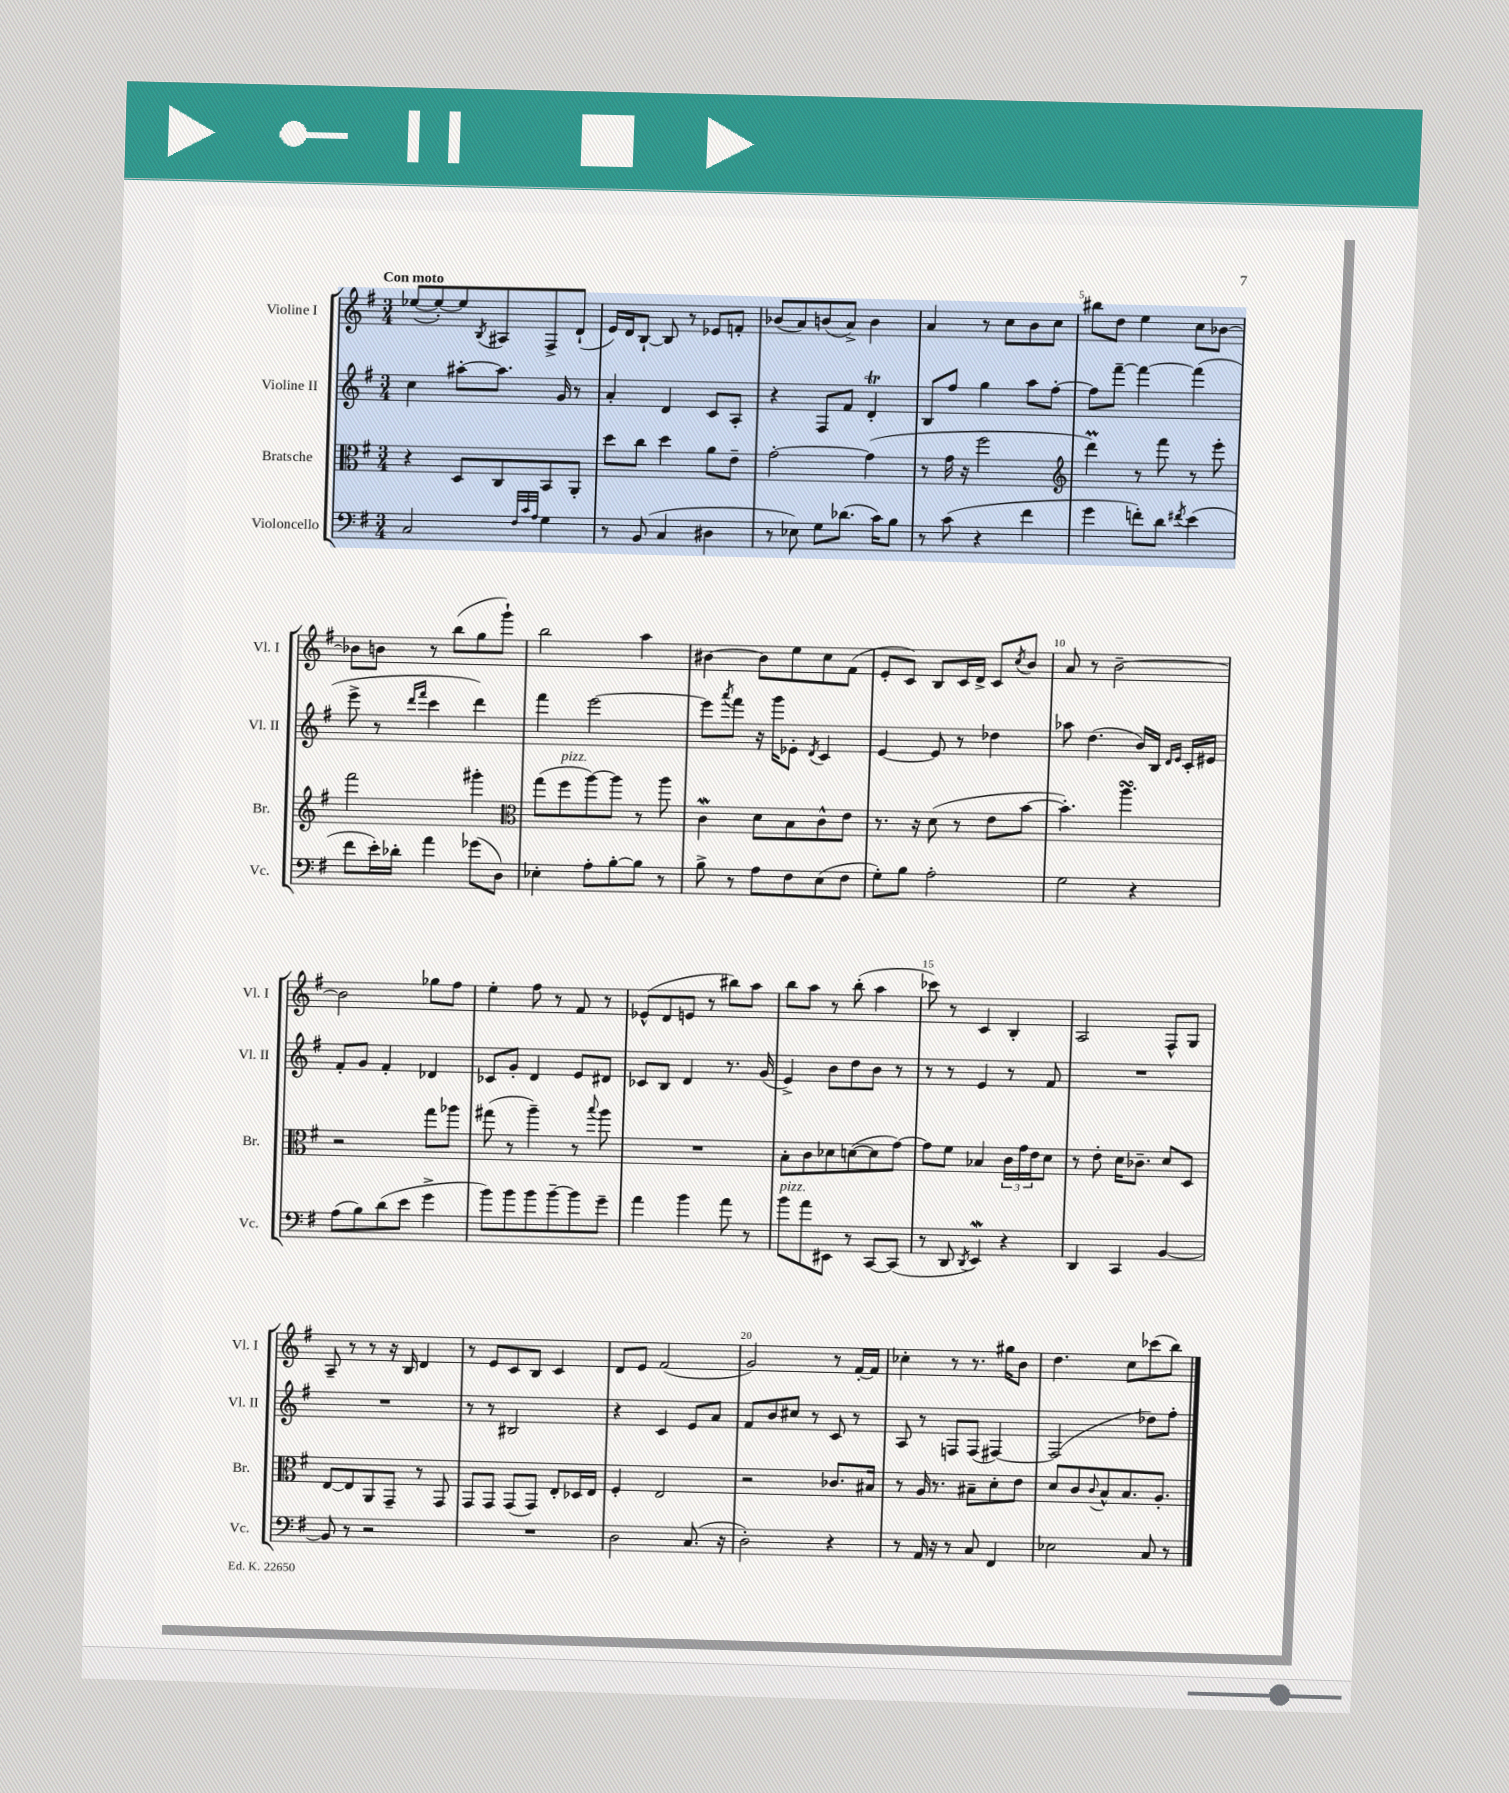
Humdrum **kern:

**kern	**kern	**kern	**kern
*staff4	*staff3	*staff2	*staff1
*clefF4	*clefC3	*clefG2	*clefG2
*k[f#]	*k[f#]	*k[f#]	*k[f#]
*M3/4	*M3/4	*M3/4	*M3/4
2C	4r	4cc	([8ee-
.	.	.	8ee-'_)
.	8D	[8aa#'	8ee-]
.	.	.	8qB
.	8C	8.aa#]	8A#
32qqF#	.	.	.
32qqc	.	.	.
32qqA	.	.	.
4G	8BB	.	8F#^
.	.	16g	.
.	8AA'	8r	(8d`
=	=	=	=
8r	8dd	4a'	16e)
.	.	.	16d
(8BB	8cc	.	[8B`
4C	4dd	4d	8B]
.	.	.	8r
4D#	8a	8c	8e-
.	8e~	8A'	8f'
=	=	=	=
8r	[2g'	4r	(8b-
8E-)	.	.	8a)
8G	.	8F#	(8b
(8.d-	.	8f#	8a^)
.	(4g]	4d'	4b
16c)	.	.	.
8B	.	.	.
=	=	=	=
8r	8r	8B	4a
(8c	16g	8ff#	.
.	16r	.	.
4r	2ff#	4gg	8r
.	.	.	8cc
4f#	.	8aa	8b
.	.	[8ff#'	8cc
=	=	=	=
*	*clefG2	*	*
4g	4ddd)	8ff#]	8bb#
.	.	[8fff#~	8dd
8f')	8r	4fff#_	4ee
8d	8fff#	.	.
8qf#	.	.	.
(4e	8r	(4fff#]	8cc
.	8eee'	.	[8b-
=	=	=	=
8f#	2fff#	8eee^	8b-]
16e')	.	8r	8b
16d-'	.	.	.
.	.	16qqddd	.
.	.	16qqfff#	.
4a	.	4ccc	8r
.	.	.	(8bb
(8g-	4ggg#'	4ddd)	8gg
8D)	.	.	8ggg`)
=	=	=	=
*	*clefC3	*	*
4E-'	(8gg	4fff#	2bb
.	8ff#	.	.
8A'	[8aa)	[2eee	.
[8B'	8aa]	.	.
8B]	8r	.	4aa
8r	8aa	.	.
=	=	=	=
8B^	4c	8eee]	[4b#
.	.	8qaaa	.
8r	.	8fff#	.
8A	8d	16r	8b#]
.	.	16ggg	.
8F#	8B	8e-'	8ee
.	.	8qd	.
(8E	8c^^	4c	8cc
8F#	8e	.	(8f#
=	=	=	=
8G')	8.r	[4e	8e'
8B	.	.	8c)
.	16r	.	.
2A'	(8d	8e]	8B
.	8r	8r	16c
.	.	.	16d^
.	8e	4dd-	8c
.	.	.	8qcc
.	[8b	.	8b
=	=	=	=
2G	4.b'])	8aa-	8a
.	.	(4.dd	8r
.	.	.	[2b~
.	4.aa	.	.
4r	.	16b)	.
.	.	16B	.
.	.	16qqd	.
.	.	16qqe	.
.	.	16c'	.
.	.	16e#	.
=	=	=	=
(8A	2r	8f#'	2b]
8B)	.	8g	.
(8d	.	4f#'	.
8e	.	.	.
4g^	8gg	4d-	8gg-
.	8aa-	.	8ff#
=	=	=	=
8b)	(8gg#	8c-	4ee'
8b	8r	8g'	.
8b	4aa~)	4d	8ff#
[8b~	.	.	8r
8b]	8r	8e	8f#
.	8qqbb	.	.
8g~	8aa	8d#	8r
=	=	=	=
4a	2.r	8c-	(8e-^^
.	.	8B	8d
4b	.	4d	8e
.	.	.	8r
8a	.	8.r	8bb#)
8r	.	.	8aa
.	.	(16g	.
=	=	=	=
8b	8B'	4e^)	8bb
8a	8c	.	8aa
8EE#	8d-	8b	8r
8r	([8d	8dd	(8bb'
[8CC	8d]	8b	4aa
(8CC]	[8g)	8r	.
=	=	=	=
8r	8g]	8r	8ccc-)
8DD	8f#	8r	8r
8qDD	.	.	.
4EE)	4B-	4e	4c
4r	24c	8r	4B'
.	24g	.	.
.	24e	.	.
.	8d	8f#	.
=	=	=	=
4DD	8r	2.r	2A
.	8e'	.	.
4CC	16d	.	.
.	8.c-~	.	.
[4BB	8d	.	8F#^^
.	8D	.	8G
=	=	=	=
8BB]	[8E	2.r	8A~
8r	8E]	.	8r
2r	8AA	.	8r
.	8GG~	.	16r
.	.	.	16B
.	8r	.	4d
.	8GG	.	.
=	=	=	=
2.r	8GG	8r	8r
.	8GG	8r	8e
.	(8GG	2B#	8c
.	8GG)	.	8B
.	8E'	.	4c
.	16D-	.	.
.	16E	.	.
=	=	=	=
2D	4F#'	4r	8d
.	.	.	8e
.	2E	4c	(2f#
(8.C	.	8e	.
.	.	8a	.
16r	.	.	.
=	=	=	=
2D')	2r	8f#	2g)
.	.	8b	.
.	.	8cc#	.
.	.	8r	.
4r	8.c-	8c	8r
.	.	8r	[16f#'
.	16B#	.	16f#]
=	=	=	=
8r	8r	8A	4cc-'
16AA	16A	8r	.
16r	8.r	.	.
8r	.	8F	8r
8C	8B#~	(8F	8.r
4FF#	8d'	[4F#)	.
.	.	.	16gg#
.	8e	.	8b
=	=	=	=
2E-	8d	(2F#]	4.dd
.	8c	.	.
.	8qqc	.	.
.	8B^^	.	.
.	8.B	.	8cc
8C	.	8dd-)	(8ccc-
.	8.A'	.	.
8r	.	8ff#'	8bb)
==	==	==	==
*-	*-	*-	*-
